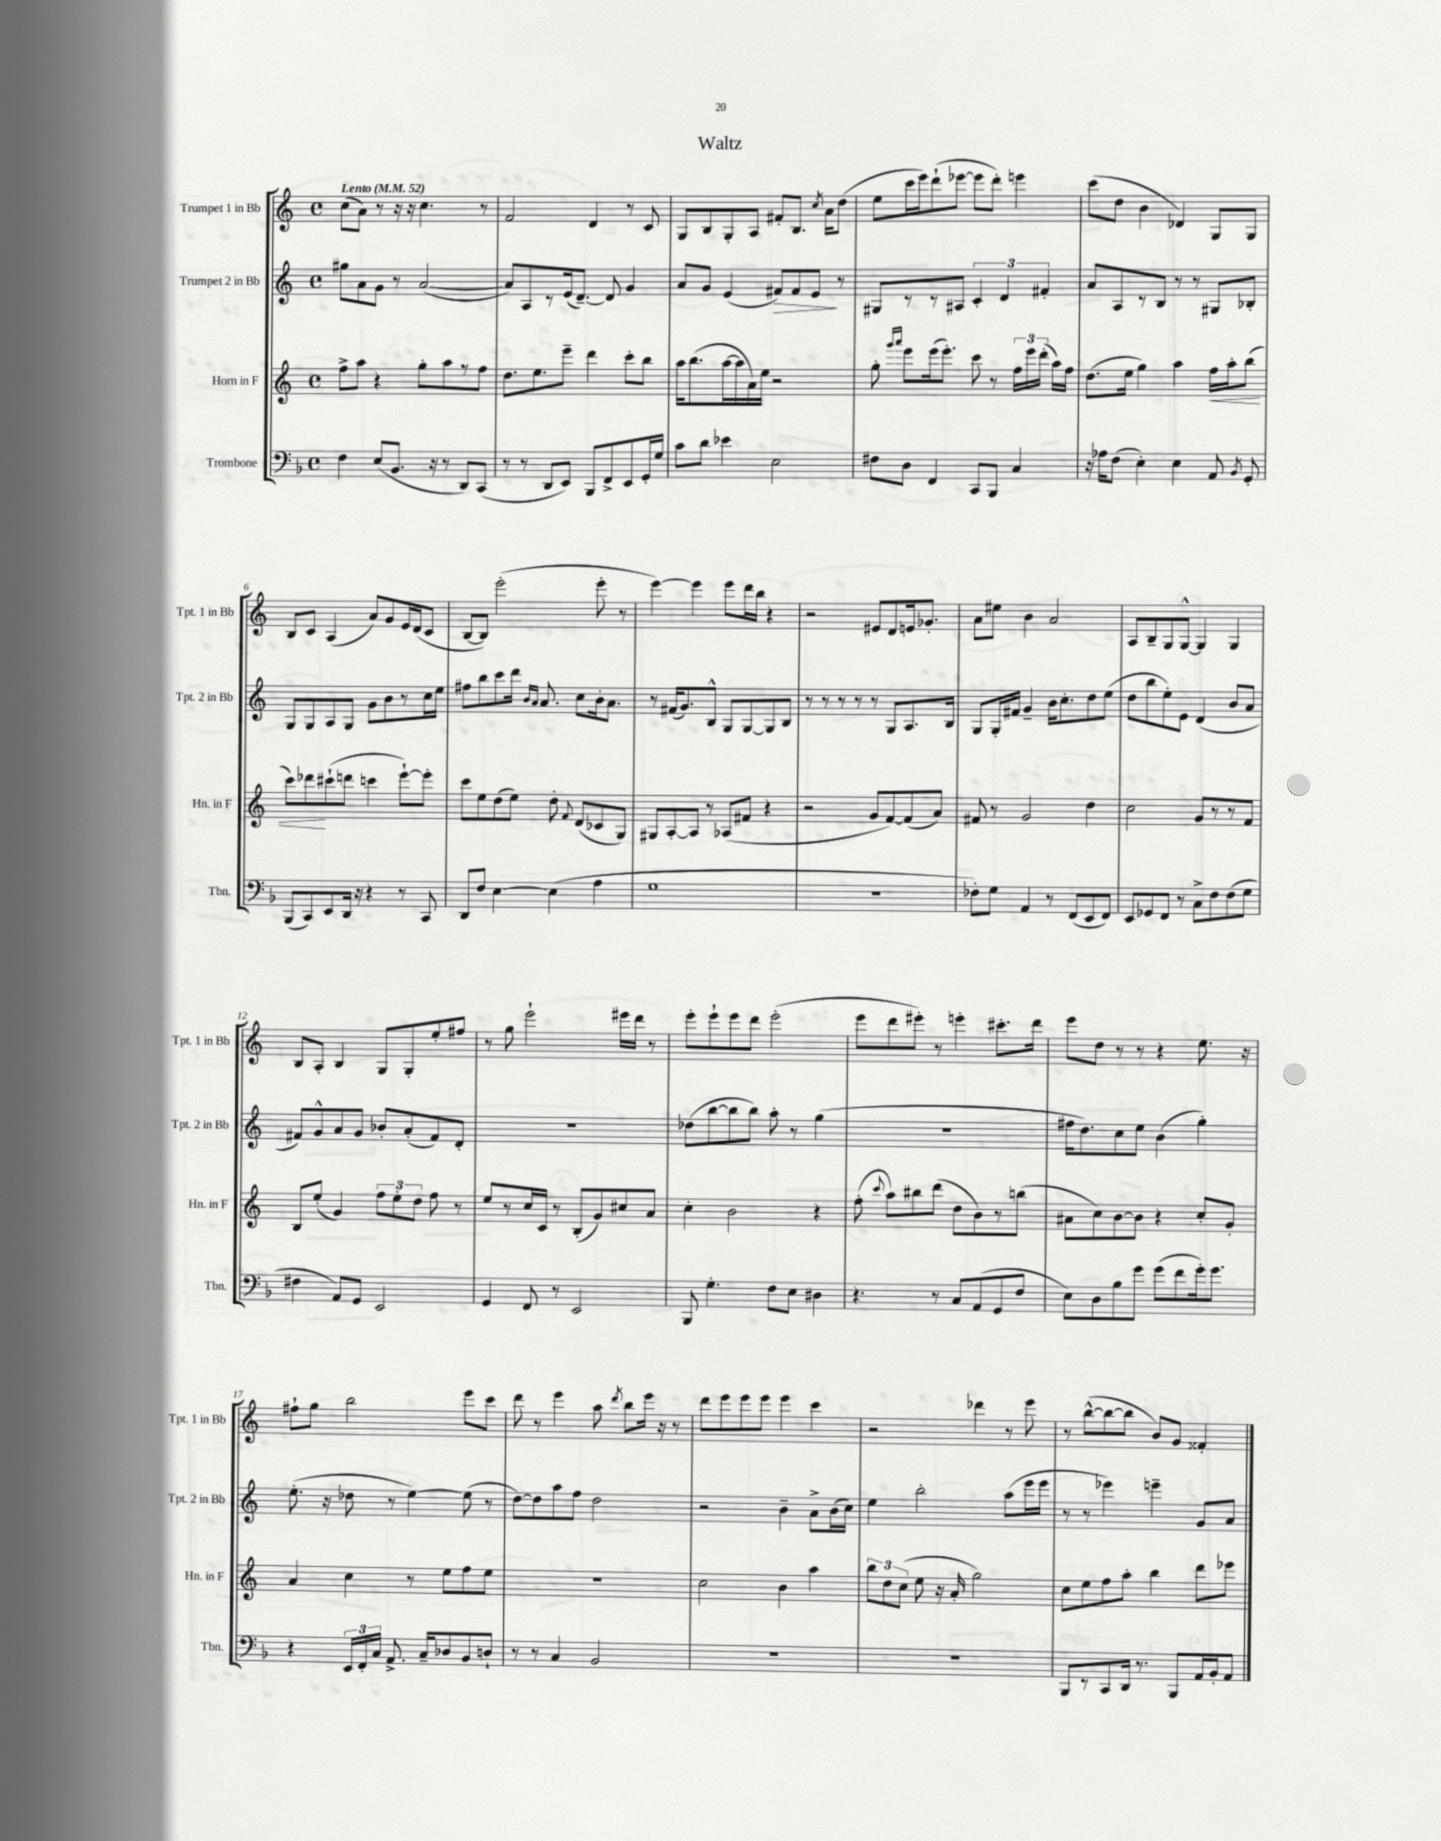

**kern	**kern	**kern	**kern
*staff4	*staff3	*staff2	*staff1
*clefF4	*clefG2	*clefG2	*clefG2
*k[b-]	*k[]	*k[]	*k[]
*M4/4	*M4/4	*M4/4	*M4/4
*met(c)	*met(c)	*met(c)	*met(c)
*MM52	*MM52	*MM52	*MM52
4F	8ff^	8gg#	(8cc
.	8aa	8a	8a)
(8E	4r	8g	8r
8.BB-	.	8r	16r
.	.	.	16r
.	8gg'	([2a	4.cc
16r	.	.	.
8r	8aa	.	.
8DD)	8r	.	.
(8CC	8ff	.	8r
=	=	=	=
8r	8.dd	8a])	2f
8r	.	8A	.
.	8.ee	.	.
8DD	.	8r	.
8EE)	8eee~	(16e	.
.	.	[8.d~)	.
8BBB-	4ddd	.	4d
8FF^	.	8d]	.
8EE	8ccc'	4g	8r
16GG'	8bb	.	8c
16G	.	.	.
=	=	=	=
8c	16aa	8a	8G
.	(8.bb	.	.
8d	.	8g	8B
4e-	[16aa	(4e	8G'
.	16aa]	.	.
.	16a)	.	8A
.	16ee	.	.
2E	2r	8f#)	8f#'
.	.	8f#	8.B
.	.	8e	.
.	.	.	8qcc
.	.	.	16a
.	.	8r	(8dd
=	=	=	=
8F#	8gg'	8G#	8ee
.	16qqggg	.	.
.	16qqaaa	.	.
8D	8eee	8r	16ccc
.	.	.	16eee)
4FF	(16eee	8r	(8ddd`
.	8.eee')	.	.
.	.	8A#	[8eee-
8CC	8ccc	6c'	8eee-]
8BBB-	8r	.	8ddd')
.	.	6d	.
4C	24ff	.	4eee
.	24eee	.	.
.	(24ddd'	6f#'	.
.	16aa)	.	.
.	16ff	.	.
=	=	=	=
16r	(8.dd	8a	(8ccc
16A-	.	.	.
(8F	.	8A	8dd
.	16ee	.	.
4E')	4gg)	8r	4b
.	.	8B	.
4E	4aa	8r	4d-)
.	.	8r	.
8AA	16ff	8G#	8G
.	16aa'	.	.
8qBB-	.	.	.
8GG'	(8bb	8B-'	8G
=	=	=	=
(8BBB-	8ccc)	8G	8B
8CC)	8ddd-	8G	8c
8EE	(8ccc#`	8A	(4A
16DD	8ddd	8G	.
16r	.	.	.
4r	4ccc	8g	8a)
.	.	8b	8g
8r	[8eee`)	8r	16e
.	.	.	(16d
8CC	8eee']	16cc	8c
.	.	16ee	.
=	=	=	=
8DD	8ccc	8ff#	[8B
8F	8ee	8bb	8B])
[4E	(8dd	8ccc	(2eee'
.	8ee)	16ddd	.
.	.	16qqb	.
.	.	16qqa	.
.	.	8.a	.
(4E]	8dd'	.	.
.	8qqf	.	.
.	(8d	8cc	.
4A	8c-	16b'	8eee'
.	.	8.a	.
.	8G)	.	8r
=	=	=	=
1G	8G#	8r	[4eee)
.	[8A'	(16f#	.
.	.	8.g)	.
.	8A]	.	4eee]
.	8r	8B^^	.
.	(8A-	8G	8eee
.	8f#	[8G	16ddd
.	.	.	16bb
.	4r	8G]	4r
.	.	8B	.
=	=	=	=
1r	2r	8r	2r
.	.	8r	.
.	.	8r	.
.	.	8r	.
.	8g	8r	8e#
.	[8f)	8G	8d
.	(8f]	8.A	16e
.	.	.	8.g-'
.	8a)	.	.
.	.	16B	.
=	=	=	=
8F-')	8f#	8G	8a
8G	8r	16G'	8ee#
.	.	16f#	.
4AA	2g	4g~	4b
8r	.	16b	2a
.	.	8.cc'	.
(8FF	.	.	.
8EE	4dd	8dd	.
8FF)	.	(8ee	.
=	=	=	=
8EE	2cc	8dd	8A
8GG-	.	8bb	8B~
8FF	.	8ee')	8G
8r	.	8e	[8G^^
8C^	8g	(4d	4G]
8F	8r	.	.
(8F	8r	8b	4G
8G	8f	8a	.
=	=	=	=
4F#	8B	8f#)	8B
.	(8ee'	8g^^	8A'
8AA)	4g)	8a	4B
8GG	.	8g	.
2EE	12ff	8b-'	8G
.	12ee'	.	.
.	.	(8a'	8G'
.	12dd	.	.
.	8ff	8f#)	8ee'
.	8r	8d'	8ff#
=	=	=	=
4GG	8ee	1r	8r
.	8r	.	8gg
8FF	16cc	.	2eee`
.	16c	.	.
8r	8r	.	.
2EE	(8B'	.	.
.	8g)	.	.
.	8cc#	.	16eee#
.	.	.	16ddd
.	8a	.	8r
=	=	=	=
8BBB-	4cc'	(8dd-	8eee'
4.G'	.	[8bb	8eee`
.	2b	8bb]	8eee
.	.	8bb)	8ddd
8F	.	8aa'	(2eee'
8E	.	8r	.
4D#	4r	(4gg	.
=	=	=	=
4.r	(8ff'	1r	8eee
.	8qqccc	.	.
.	8aa)	.	8ddd
.	8bb#	.	8eee#')
8r	(8ddd	.	8r
8C	8dd	.	4eee'
(8AA	8b)	.	.
8GG	8r	.	8.ccc#'
8F	(8bb	.	.
.	.	.	16ddd
=	=	=	=
8E)	8a#	16ff#	8eee
.	.	8.dd)	.
8D	8cc)	.	8dd
8B-	[8b	8cc	8r
8g	8b]	8ee	8r
(8g	4r	(4b	4r
8f	.	.	.
16g')	8cc'	4gg')	8.ee
8.g	.	.	.
.	8g'	.	.
.	.	.	16r
=	=	=	=
4r	4a	(8.ee'	8ff#`
.	.	.	8gg
.	.	16r	.
24EE	4cc	8dd-	2bb
24FF'	.	.	.
24C	.	.	.
8.AA^	.	8r	.
.	8r	[4ee)	.
16C~	.	.	.
8D-	8ee	.	.
8BB-	8ff	(8ee]	8eee
8D`	8ee	8r	8ccc
=	=	=	=
8r	1r	[8dd)	8ddd
8r	.	8dd]	8r
4C	.	8aa	4eee
.	.	8ff	.
2BB-	.	2dd	8aa
.	.	.	8qddd
.	.	.	8bb
.	.	.	16eee
.	.	.	16r
.	.	.	8r
=	=	=	=
1r	2cc	2r	8ddd
.	.	.	8eee
.	.	.	8eee
.	.	.	8eee
.	4b	4b~	4eee
.	4aa	8a^	4ccc
.	.	(16b	.
.	.	16cc)	.
=	=	=	=
1r	12bb	4ee	2r
.	12dd	.	.
.	(12cc	.	.
.	8ee	2bb'	.
.	16r	.	.
.	16a'	.	.
.	2gg)	.	4ddd-
.	.	(8aa	8r
.	.	16eee	8eee
.	.	16eee	.
=	=	=	=
8BBB-	8cc	8r	8r
8r	8ee	8r	([8bb^^
8CC	8ff	4eee-)	8bb_
16DD	8aa'	.	8bb]
8.r	.	.	.
.	4bb	4eee~	8b)
8BBB-	.	.	8g
16AA	8ddd	8g	4f##'
16BB-'	.	.	.
8AA	8eee-	8a	.
==	==	==	==
*-	*-	*-	*-
